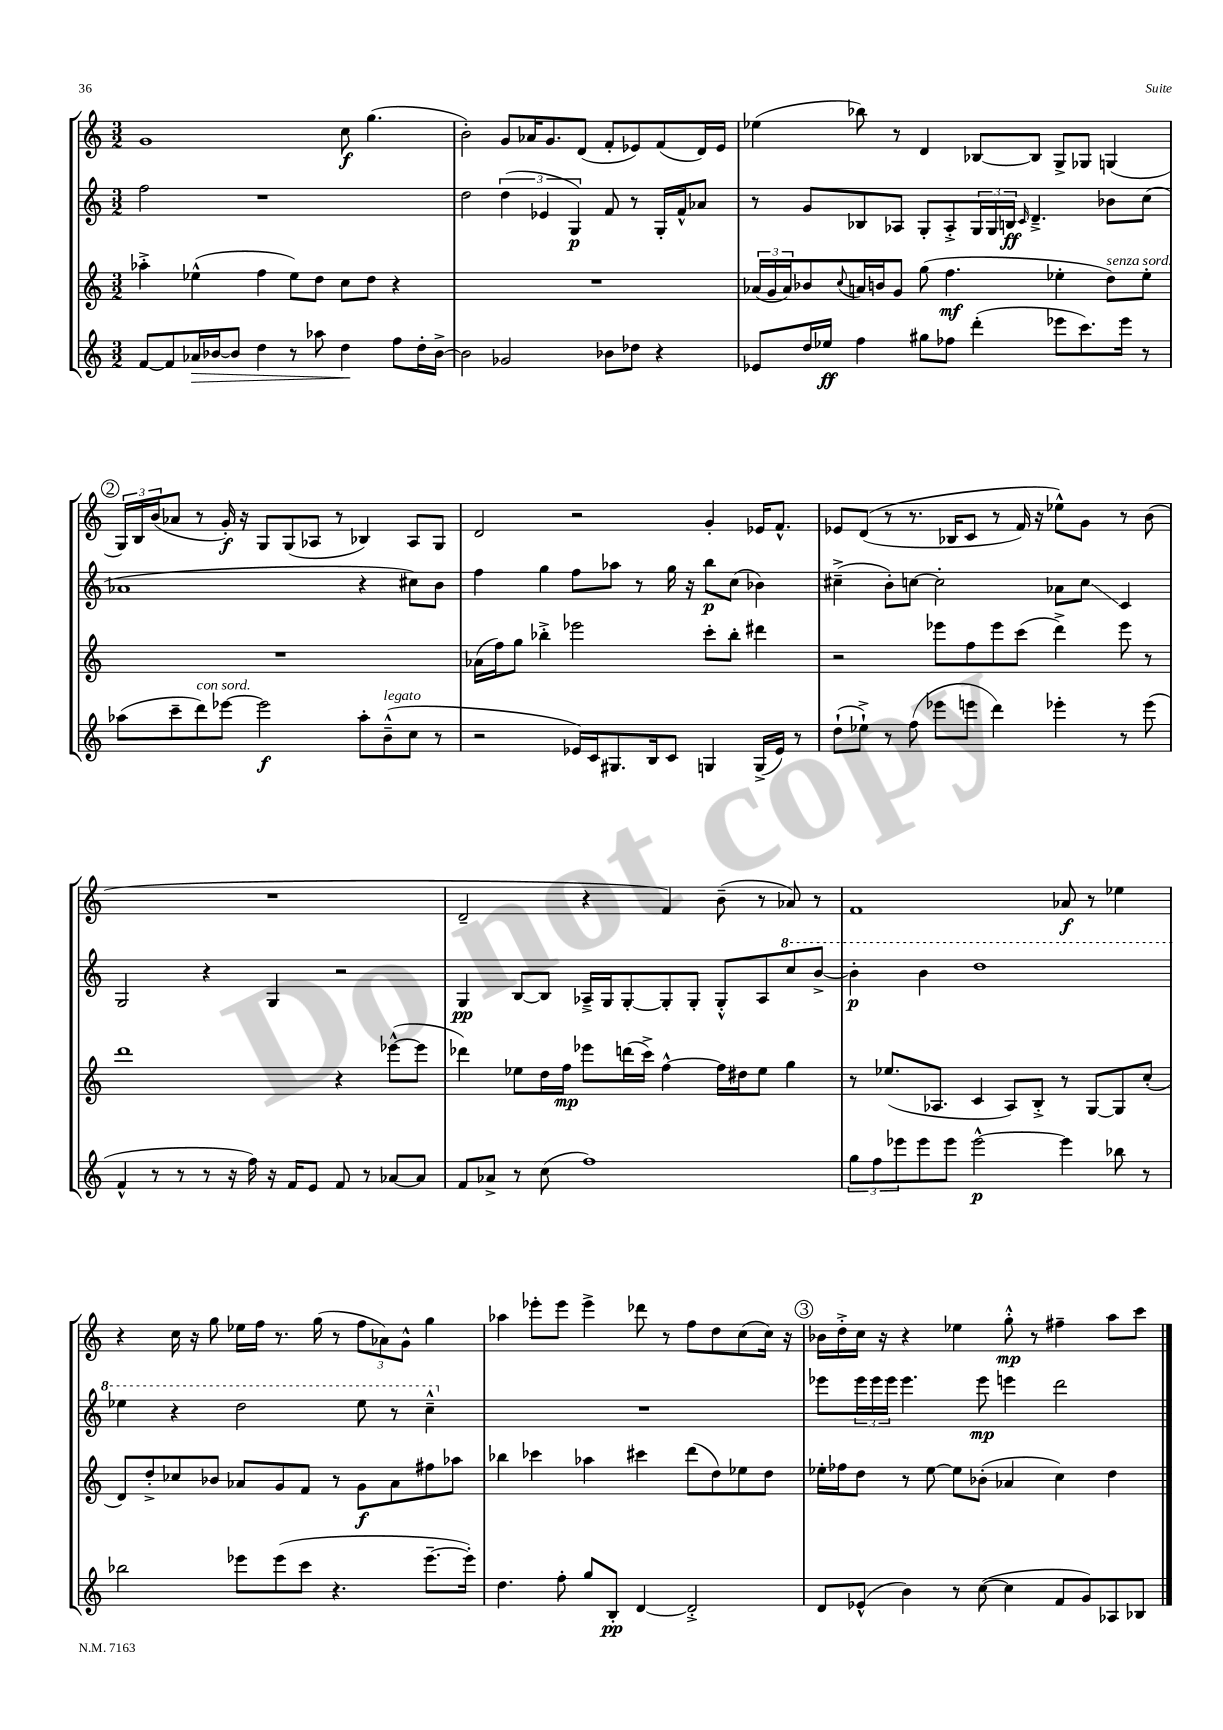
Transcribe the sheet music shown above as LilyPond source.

<<
\new StaffGroup <<
\new Staff = "s0" {
    \clef treble \key c \major \numericTimeSignature \time 3/2
    g'1 c''8\f g''4.( |
    b'2-.) g'8 aes'16 g'8. d'8( f'8-. ees'8) f'8( d'16) ees'16 |
    ees''4( bes''8) r8 d'4 bes8~ bes8 g8-> ges8 g4( |
    \mark \markup { \circle "2" } \tuplet 3/2 { g16) b16 b'16( } aes'8 r8 g'16-.\f) r16 g8 g8( aes8 r8 bes4) aes8 g8 |
    d'2 r2 g'4-. ees'16 f'8.-^ |
    ees'8 d'8(\( r8 r8. bes16 c'8 r8 f'16) r16 ees''8-^\) g'8 r8 b'8( |
    R1. |
    d'2-- r4 f'4) b'8--( r8 aes'8) r8 |
    f'1 aes'8\f r8 ees''4 |
    r4 c''16 r16 g''8 ees''16 f''16 r8. g''16( r8 \tuplet 3/2 { f''8 aes'8) g'8-^ } g''4 |
    aes''4 ees'''8-. ees'''8 ees'''4-> des'''8 r8 f''8 d''8 c''8( c''16) r16 |
    \mark \markup { \circle "3" } bes'16 d''16-.-> c''16 r16 r4 ees''4 g''8-.-^\mp r8 fis''4-- a''8 c'''8 \bar "|." |
}
\new Staff = "s1" {
    \clef treble \key c \major \numericTimeSignature \time 3/2
    f''2 r1 |
    d''2 \tuplet 3/2 { d''4( ees'4 g4\p) } f'8 r8 g16-. f'16-^ aes'8 |
    r8 g'8 bes8 aes8 g8-. aes8-.-> \tuplet 3/2 { g16 g16 b16\ff } \grace { c'16 } d'4.---> bes'8 c''8( |
    \mark \markup { \circle "2" } aes'1 r4 cis''8) b'8 |
    f''4 g''4 f''8 aes''8 r8 g''16 r16 b''8\p c''8( bes'4) |
    cis''4--->( b'8-.) c''8~ c''2-. aes'8 c''8\glissando c'4 |
    g2 r4 g4 r2 |
    g4\pp b8~ b8 aes16---> g16 g8~-. g8-. g8-. g8-.-^ aes8 \ottava #1 c'''8 b''8~-> |
    b''4-.\p b''4 d'''1 |
    ees'''4 r4 d'''2 ees'''8 r8 c'''4---^ \ottava #0 |
    R1. |
    \mark \markup { \circle "3" } ees'''8 \tuplet 3/2 { ees'''16 ees'''16 ees'''16 } ees'''4. ees'''8\mp e'''4 d'''2 \bar "|." |
}
\new Staff = "s2" {
    \clef treble \key c \major \numericTimeSignature \time 3/2
    aes''4-.-> ees''4-^( f''4 ees''8) d''8 c''8 d''8 r4 |
    R1. |
    \tuplet 3/2 { aes'16( g'16 aes'16) } bes'8 \appoggiatura { c''8 } a'16 b'16 g'8 g''8( f''4.\mf ees''4-. d''8^\markup { \italic "senza sord." }) ees''8-. |
    \mark \markup { \circle "2" } R1. |
    aes'16( f''16) g''8 bes''4-.-> ees'''2 c'''8-. bes''8-. dis'''4 |
    r2 ees'''8 f''8 ees'''8 c'''8( d'''4->) ees'''8 r8 |
    d'''1 r4 ees'''8~-^( ees'''8 |
    des'''4) ees''8 d''16 f''16\mp ees'''8 d'''16( c'''16->) f''4~-^ f''16 dis''16 ees''8 g''4 |
    r8 ees''8.( aes8. c'4 aes8) b8-.-> r8 g8~ g8 c''8-.( |
    d'8) d''8-.-> ces''8 bes'8 aes'8 g'8 f'8 r8 g'8\f aes'8 fis''8 aes''8 |
    bes''4 ces'''4 aes''4 cis'''4 d'''8( d''8) ees''8 d''8 |
    \mark \markup { \circle "3" } ees''16-. fes''16 d''8 r8 ees''8~ ees''8 bes'8-.( aes'4 c''4) d''4 \bar "|." |
}
\new Staff = "s3" {
    \clef treble \key c \major \numericTimeSignature \time 3/2
    f'8~ f'8 aes'16\> bes'16~ bes'8 d''4 r8 aes''8 d''4\! f''8 d''16-. bes'16~-> |
    bes'2 ges'2 bes'8 des''8 r4 |
    ees'8 d''16 ees''16\ff f''4 gis''8 fes''8 d'''4-.( ees'''8 c'''8.) ees'''16 r8 |
    \mark \markup { \circle "2" } aes''8( c'''8-- d'''8^\markup { \italic "con sord." }) ees'''8~ ees'''2\f aes''8-. b'8---^^\markup { \italic "legato" }( c''8 r8 |
    r2 ees'16) c'16 gis8. b16 c'8 g4 g16->( ees'16) r8 |
    d''8-!( ees''8-!->) r8 f''8( ees'''8 e'''8 d'''4) ees'''4-. r8 ees'''8( |
    f'4-^ r8 r8 r8 r16 f''16) r16 f'16 e'8 f'8 r8 aes'8~ aes'8 |
    f'8 aes'8-> r8 c''8( f''1) |
    \tuplet 3/2 { g''8 f''8 ees'''8 } ees'''8 ees'''8 ees'''2~-^\p ees'''4 bes''8 r8 |
    bes''2 ees'''8 ees'''8( c'''8 r4. ees'''8.~-- ees'''16-.) |
    d''4. f''8-. g''8 b8-.\pp d'4~ d'2-.-> |
    \mark \markup { \circle "3" } d'8 ees'8-^( b'4) r8 c''8~( c''4 f'8 g'8) aes8 bes8 \bar "|." |
}
>>
>>
\layout { \context { \Score \remove "Bar_number_engraver" } }
